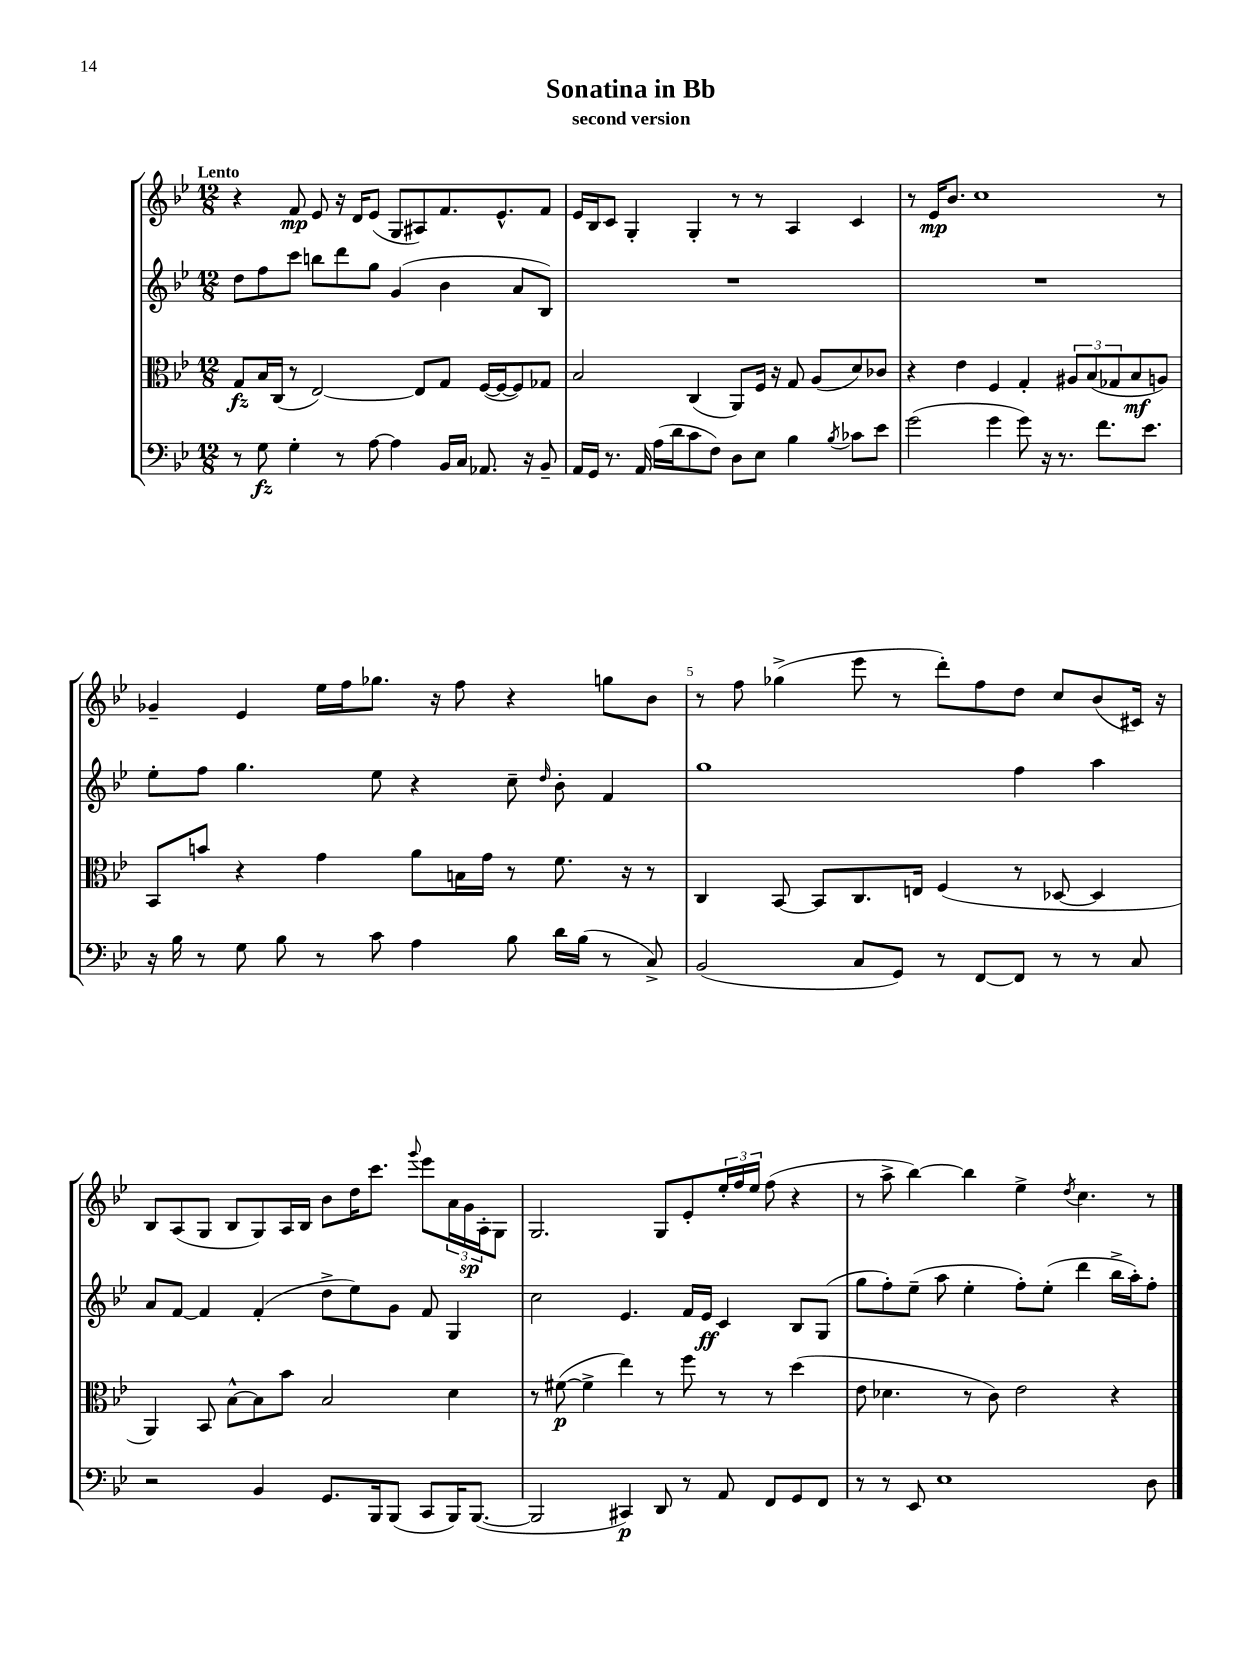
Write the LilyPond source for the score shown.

\header { title = "Sonatina in Bb" subtitle = "second version" }
<<
\new StaffGroup <<
\new Staff = "s0" {
    \clef treble \key bes \major \numericTimeSignature \time 12/8 \tempo "Lento"
    r4 f'8\mp ees'8 r16 d'16 ees'8( g8 ais8) f'8. ees'8.-^ f'8 |
    ees'16 bes16 c'8 g4-. g4-. r8 r8 a4 c'4 |
    r8 ees'16\mp bes'8. c''1 r8 |
    ges'4-- ees'4 ees''16 f''16 ges''8. r16 f''8 r4 g''8 bes'8 |
    r8 f''8 ges''4->( ees'''8 r8 d'''8-.) f''8 d''8 c''8 bes'8( cis'16) r16 |
    bes8 a8( g8 bes8 g8) a16 bes16 bes'8 d''16 c'''8. \appoggiatura { g'''8 } ees'''8 \tuplet 3/2 { a'16 g'16\sp a16-. } g8 |
    g2. g8 ees'8-. \tuplet 3/2 { ees''16-. f''16 ees''16 } f''8( r4 |
    r8 a''8-> bes''4~) bes''4 ees''4-> \acciaccatura { d''8 } c''4. r8 \bar "|." |
}
\new Staff = "s1" {
    \clef treble \key bes \major \numericTimeSignature \time 12/8
    d''8 f''8 c'''8 b''8 d'''8 g''8 g'4( bes'4 a'8 bes8) |
    R1. |
    R1. |
    ees''8-. f''8 g''4. ees''8 r4 c''8-- \grace { d''16 } bes'8-. f'4 |
    g''1 f''4 a''4 |
    a'8 f'8~ f'4 f'4-.( d''8-> ees''8) g'8 f'8 g4 |
    c''2 ees'4. f'16 ees'16\ff c'4 bes8 g8( |
    g''8 f''8-.) ees''8--( a''8 ees''4-. f''8-.) ees''8-.( d'''4 bes''16-> a''16-.) f''8-. \bar "|." |
}
\new Staff = "s2" {
    \clef alto \key bes \major \numericTimeSignature \time 12/8
    g8\fz bes16 c16( r8 ees2~) ees8 g8 f16~( f16~ f8) ges8 |
    bes2 c4( a,8) f16 r16 g8 a8( d'8) ces'8 |
    r4 ees'4 f4 g4-. \tuplet 3/2 { ais8 bes8( ges8 } bes8\mf a8) |
    bes,8 b'8 r4 g'4 a'8 b16 g'16 r8 f'8. r16 r8 |
    c4 bes,8~ bes,8 c8. e16 f4( r8 des8~ des4 |
    a,4) bes,8 bes8~-^ bes8 bes'8 bes2 d'4 |
    r8 fis'8~\p( fis'4-> ees''4) r8 f''8 r8 r8 d''4( |
    ees'8 des'4. r8 c'8) ees'2 r4 \bar "|." |
}
\new Staff = "s3" {
    \clef bass \key bes \major \numericTimeSignature \time 12/8
    r8 g8\fz g4-. r8 a8~ a4 bes,16 c16 aes,8. r16 bes,8-- |
    a,16 g,16 r8. a,16 a16( d'16 c'8 f8) d8 ees8 bes4 \acciaccatura { bes8 } ces'8 ees'8 |
    g'2( g'4 g'8) r16 r8. f'8. ees'8. |
    r16 bes16 r8 g8 bes8 r8 c'8 a4 bes8 d'16 bes16( r8 c8->) |
    bes,2( c8 g,8) r8 f,8~ f,8 r8 r8 c8 |
    r2 bes,4 g,8. bes,,16 bes,,8( c,8 bes,,16) bes,,8.~( |
    bes,,2 cis,4\p) d,8 r8 a,8 f,8 g,8 f,8 |
    r8 r8 ees,8 ees1 d8 \bar "|." |
}
>>
>>
\layout { \context { \Score \override BarNumber.break-visibility = ##(#f #t #t) barNumberVisibility = #(every-nth-bar-number-visible 5) } }
